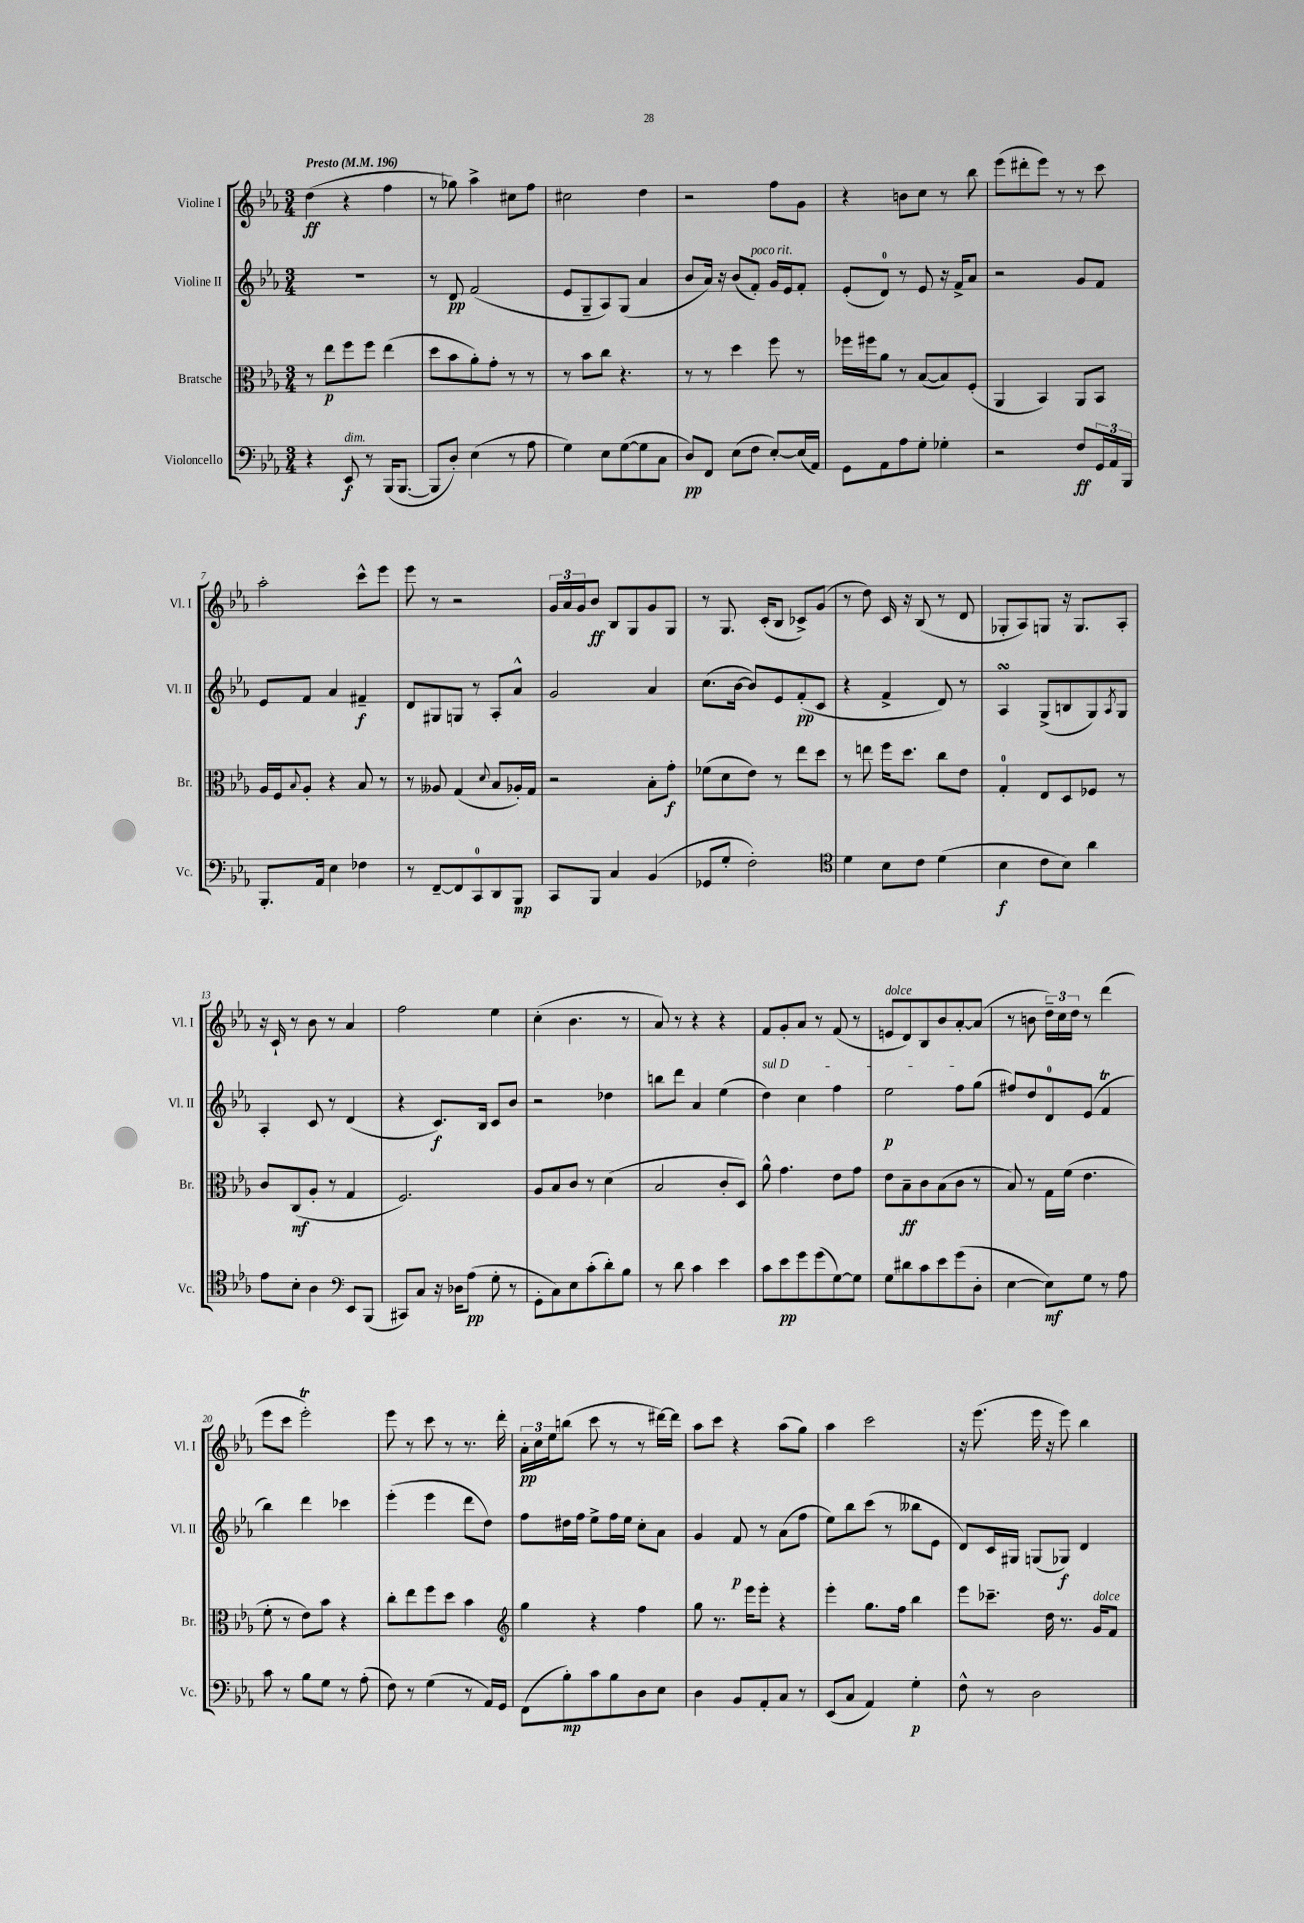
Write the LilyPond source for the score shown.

<<
\new StaffGroup <<
\new Staff = "s0" \with { instrumentName = "Violine I" shortInstrumentName = "Vl. I" } {
    \clef treble \key ees \major \numericTimeSignature \time 3/4 \tempo "Presto" 4 = 196
    d''4\ff( r4 f''4 |
    r8 ges''8) aes''4-> cis''8 f''8 |
    cis''2 d''4 |
    r2 f''8 g'8 |
    r4 b'8 c''8 r8 bes''8 |
    ees'''8( dis'''8-. ees'''8) r8 r8 c'''8 |
    aes''2-. c'''8-^ ees'''8 |
    ees'''8 r8 r2 |
    \tuplet 3/2 { g'16 aes'16 g'16 } bes'8\ff bes8 g8 g'8 g8 |
    r8 g8. c'16-.( bes8 ces'8->) g'8( |
    r8 d''8) c'16 r16 bes8( r8 d'8 |
    ges8-. aes8) g8 r16 g8. aes8-. |
    r16 c'16-! r8 bes'8 r8 aes'4 |
    f''2 ees''4 |
    c''4-.( bes'4. r8 |
    aes'8) r8 r4 r4 |
    f'8 g'8-. aes'8 r8 f'8( r8 |
    e'8^\markup { \italic "dolce" } d'8) bes8 bes'8 aes'8~-. aes'8( |
    r8 b'8 \tuplet 3/2 { d''16--) c''16 d''16 } r8 d'''4( |
    ees'''8 c'''8 ees'''2-.\trill) |
    ees'''8 r8 c'''8 r8 r8. d'''16-. |
    \tuplet 3/2 { aes'16-.\pp c''16 ees''16 } b''8( c'''8 r8 r8 dis'''16~) dis'''16 |
    aes''8 c'''8 r4 aes''8( g''8) |
    aes''4 c'''2 |
    r16 ees'''8.( ees'''16 r16 ees'''8) bes''4 \bar "|." |
}
\new Staff = "s1" \with { instrumentName = "Violine II" shortInstrumentName = "Vl. II" } {
    \clef treble \key ees \major \numericTimeSignature \time 3/4
    R2. |
    r8 d'8\pp f'2( |
    ees'8 g8-- aes8) g8( aes'4 |
    bes'8 aes'16) r16 bes'8( f'8-.^\markup { \italic "poco rit." }) g'16 ees'16 f'8-. |
    ees'8-.( d'8-0) r8 ees'8 r16 f'16-> aes'8 |
    r2 g'8 f'8 |
    ees'8 f'8 aes'4 fis'4--\f |
    d'8 gis8 g8 r8 aes8-. aes'8-^ |
    g'2 aes'4 |
    c''8.( bes'16~ bes'8) ees'8 f'8-.\pp( c'8 |
    r4 f'4-> d'8) r8 |
    aes4\turn g8->( b8 g8) \acciaccatura { aes8 } g8 |
    aes4-. c'8 r8 d'4( |
    r4 c'8.\f) bes16 c'8 bes'8 |
    r2 des''4 |
    b''8 d'''8 aes'4 ees''4( |
    \once \override TextSpanner.bound-details.left.text = \markup { \italic "sul D" } d''4\startTextSpan) c''4 f''4 |
    ees''2\p f''8 g''8\stopTextSpan( |
    fis''8) d''8 d'8-0 ees'8( f'4\trill |
    bes''4) d'''4 ces'''4 |
    ees'''4-.( ees'''4 d'''8 d''8) |
    f''8 dis''16 f''16 ees''8-> f''16 ees''16 c''8-. aes'8 |
    g'4 f'8\p r8 aes'8( f''8 |
    ees''8) bes''8 c'''8( r8 beses''8 ees'8 |
    d'8) c'16 gis16 g8( ges8\f) d'4 \bar "|." |
}
\new Staff = "s2" \with { instrumentName = "Bratsche" shortInstrumentName = "Br." } {
    \clef alto \key ees \major \numericTimeSignature \time 3/4
    r8 ees''8\p f''8 f''8 ees''4( |
    d''8 bes'8 aes'8-.) g'8-. r8 r8 |
    r8 bes'8 c''8 r4. |
    r8 r8 d''4 f''8 r8 |
    fes''16 fis''16 aes'8 r8 bes8~( bes8) f8-.( |
    aes,4 bes,4) aes,8 bes,8 |
    aes16 f16 \appoggiatura { bes8 } aes8-. r4 bes8 r8 |
    r8 aeses8 g4( \appoggiatura { d'8 } bes8 aes16-.) g16 |
    r2 bes8-. g'8-.\f |
    fes'8( d'8 ees'8) r8 ees''8 d''8 |
    r8 e''8 f''16 d''8. c''8 ees'8 |
    g4-0-. ees8 d8 fes8 r8 |
    c'8 c8\mf( aes8-. r8 g4 |
    f2.) |
    aes8 bes8 c'8 r8 d'4( |
    bes2 c'8-. d8) |
    aes'8-^ g'4. ees'8 g'8 |
    ees'8 bes8--\ff c'8 bes8( c'8 r8 |
    bes8) r8 g16 f'16( ees'4. |
    f'8-. r8 ees'8) bes'8 r4 |
    c''8-. ees''8 f''8 d''8 bes'4 |
    \clef treble g''4 r4 f''4 |
    g''8 r8. ees'''16 ees'''8-. r4 |
    ees'''4-. g''8. f''16 bes''4 |
    ees'''8 ces'''8.-- d''16 r8. g'16^\markup { \italic "dolce" } f'8 \bar "|." |
}
\new Staff = "s3" \with { instrumentName = "Violoncello" shortInstrumentName = "Vc." } {
    \clef bass \key ees \major \numericTimeSignature \time 3/4
    r4 ees,8\f^\markup { \italic "dim." } r8 bes,,16( bes,,8.~ |
    bes,,8 d8-.) ees4( r8 aes8 |
    g4) ees8 g8~( g8 c8 |
    d8\pp) f,8 ees8( f8 ees8~-.) ees16( aes,16) |
    g,8 aes,8 aes8 g8-. ges4-. |
    r2 f8\ff \tuplet 3/2 { g,16 aes,16 bes,,16 } |
    bes,,8.-. aes,16 ees4 fes4 |
    r8 f,8~-- f,8 c,8-0 d,8 bes,,8\mp |
    c,8 bes,,8 c4 bes,4( |
    ges,8 g8-. f2-.) |
    \clef tenor d'4 bes8 c'8 d'4( |
    bes4\f c'8 bes8) aes'4 |
    ees'8 bes8-. aes4 \clef bass ees,8 bes,,8( |
    cis,8) c8 r16 des16 aes8\pp( g8-. r8 |
    g,8-. c8) ees8 c'8-.( d'8-.) bes8 |
    r8 d'8 c'4 ees'4 |
    c'8 ees'8\pp g'8 g'8( g8~) g8 |
    g8 dis'8 c'8 ees'8 g'8( d8-. |
    ees4~ ees8\mf) g8 r8 aes8 |
    c'8 r8 bes8 g8 r8 aes8-.( |
    f8) r8 g4( r8 aes,16) g,16 |
    f,8( bes8-.\mp) c'8 bes8 d8 ees8 |
    d4 bes,8 aes,8-. c8 r8 |
    ees,8( c8 aes,4) g4-.\p |
    f8-^ r8 d2 \bar "|." |
}
>>
>>
